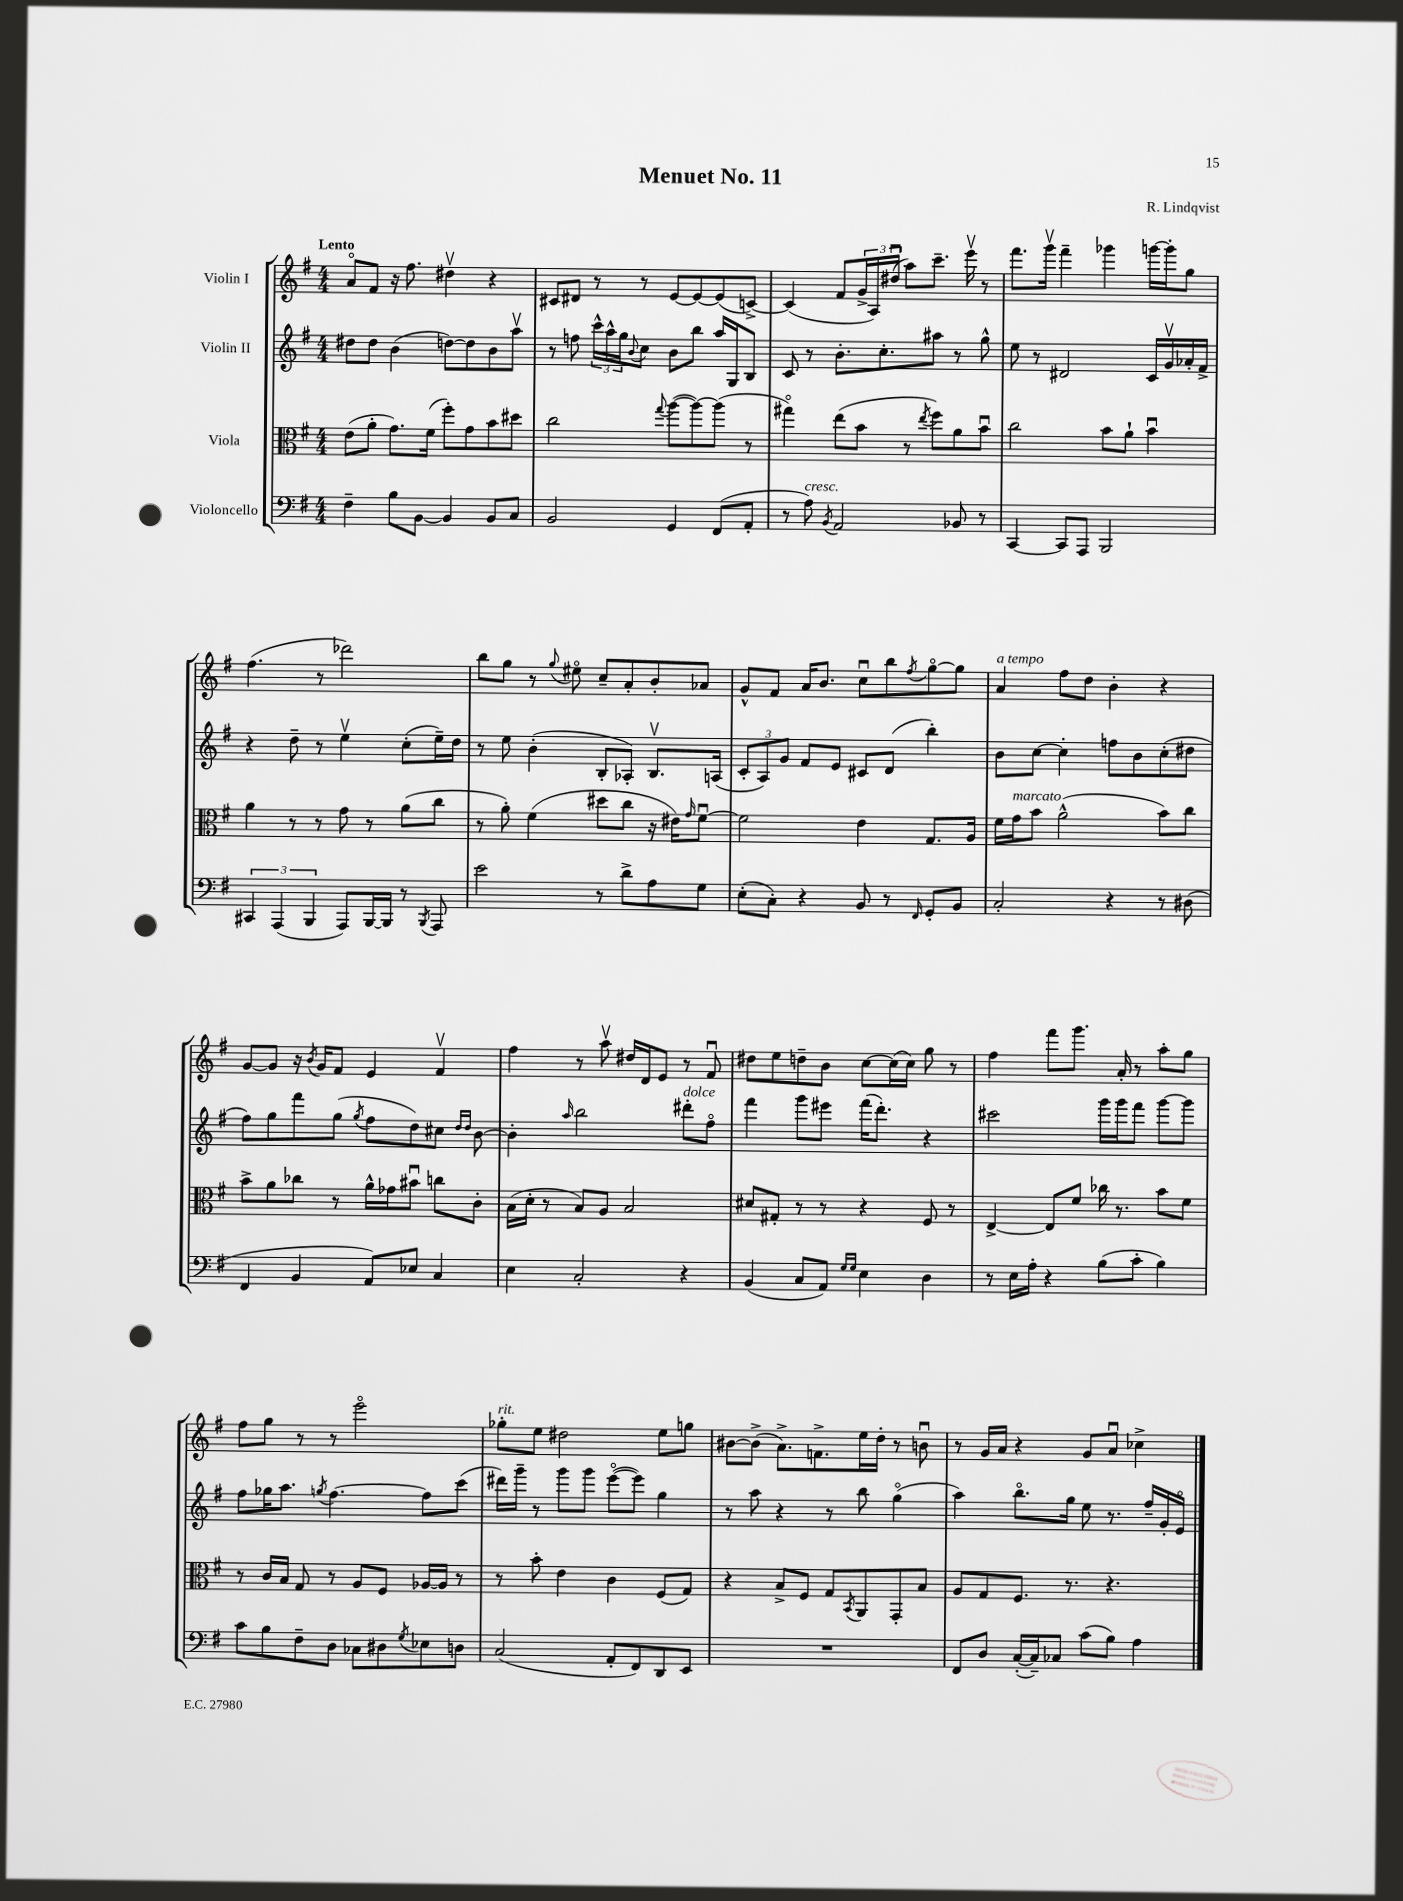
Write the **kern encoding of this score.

**kern	**kern	**kern	**kern
*staff4	*staff3	*staff2	*staff1
*clefF4	*clefC3	*clefG2	*clefG2
*k[f#]	*k[f#]	*k[f#]	*k[f#]
*M4/4	*M4/4	*M4/4	*M4/4
4F#~	(8e	8dd#	8ao
.	8a'	8dd#	8f#
8B	8.g)	(4b	16r
.	.	.	8.ff#
[8BB	.	.	.
.	(16f#	.	.
4BB]	8ff#')	[8dd)	4dd#v
.	8g	8dd]	.
8BB	8b	8b	4r
8C	8dd#	8aav	.
=	=	=	=
2BB	2cc	8r	8c#
.	.	8ff	8d#
.	.	24ccc^^	8r
.	.	24aa^^	.
.	.	24gg	.
.	.	8qqb	.
.	.	8cc	8r
.	8qqgg	.	.
4GG	([8aa	8b	[8e
.	8aa_)	8bb	8e_
(8FF#	(8aa]	16aa	(8e]
.	.	16G	.
8AA'	8r	8B	[8c^)
=	=	=	=
8r	4gg#o)	8c	(4c]
8A)	.	8r	.
8qBB	.	.	.
2AA	(8ee	8.b'	8f#
.	8b	.	24g^
.	.	.	24A)
.	.	8.cc'	.
.	.	.	(24dd#u
.	8r	.	8aa)
.	8qee	.	.
.	8ff#)	8aa#	8.ccc~
8BB-	8a	8r	.
.	.	.	16eeev
8r	8bu	8gg^^	8r
=	=	=	=
[4CC	2cc	8ee	8.fff#
.	.	8r	.
.	.	.	16gggv
8CC]	.	2d#	4fff#~
8AAA	.	.	.
2BBB	8b	.	4ggg-
.	8a`	.	.
.	4bu	16c	[16ggg
.	.	16gv	16ggg']
.	.	16a-'	8gg
.	.	16f#^	.
=	=	=	=
6CC#	4a	4r	(4.ff#
(6AAA	.	.	.
.	8r	8dd~	.
6BBB	.	.	.
.	8r	8r	8r
8AAA)	8g	4eev	2ddd-)
[16BBB	8r	.	.
16BBB]	.	.	.
8r	(8a	(8cc'	.
8qBBB	.	.	.
8AAA	8cc	16ee~)	.
.	.	16dd	.
=	=	=	=
2e	8r	8r	8bb
.	8a')	8ee	8gg
.	(4f#	(4b'	8r
.	.	.	8qqgg
.	.	.	8ee#o
8r	8dd#	8B'	8cc~
8d^	8cc	8A-')	8a'
8A	16r	8.Bv	8b'
.	16e#)	.	.
.	16qqg	.	.
8G	[8f#u	.	8a-
.	.	(16A	.
=	=	=	=
(8E'	2f#]	12c'	8g^^
.	.	12A)	.
8C')	.	.	8f#
.	.	12g	.
4r	.	8f#	16a
.	.	.	8.b
.	.	8e	.
8BB	4e	8c#	8ccu
8r	.	(8d	8bb
16qqFF#	.	.	8qff#
8GG'	8.G	4bb')	[8ggo
8BB	.	.	8gg]
.	16A	.	.
=	=	=	=
2C'	16f#	8b	4a
.	16g	.	.
.	8b	[8cc	.
.	(2a^^	4cc']	8ff#
.	.	.	8dd
4r	.	8ff	4b'
.	.	8b	.
8r	8b)	(8cc'	4r
(8D#	8cc	8dd#	.
=	=	=	=
4FF#	8b^	8ff#)	[8g
.	8a	8gg	8g]
4BB	8cc-	8fff#	16r
.	.	.	8qb
.	.	.	16g
.	8r	(8gg	8f#
.	.	8qgg	.
8AA)	16a^^	8ff#	4e
.	16g-	.	.
8E-	8b#u	8dd)	.
4C	8cc	8cc#	4f#v
.	.	16qqdd	.
.	.	16qqdd	.
.	8c'	[8b	.
=	=	=	=
4E	(16B	4b']	4ff#
.	16d'	.	.
.	8r	.	.
.	.	16qqaa	.
2C'	8B)	2bb	8r
.	8A	.	8aav
.	2B	.	16dd#
.	.	.	16d
.	.	.	8e
4r	.	8ddd#'	8r
.	.	8ff#o	8f#u
=	=	=	=
(4BB	8d#	4fff#	8dd#
.	8G#'	.	8ee
8C	8r	8ggg	8dd~
8AA)	8r	8eee#	8b
16qqG	.	.	.
16qqG	.	.	.
4E	4r	(16fff#	[8cc
.	.	8.ddd')	.
.	.	.	(16cc]
.	.	.	16cc)
4D	8F#	4r	8gg
.	8r	.	8r
=	=	=	=
8r	[4E^	2ccc#	4ff#
16E	.	.	.
16A'	.	.	.
4r	8E]	.	8fff#
.	8f#	.	8.ggg
(8B	16cc-	16ggg	.
.	8.r	16ggg	16a'
8c'	.	8fff#	8r
4B)	8b	[8ggg	8aa'
.	8f#	8ggg]	8gg
=	=	=	=
8c	8r	8ff#	8ff#
8B	16c	16gg-	8gg
.	16B	8.aa	.
8F#~	8G	.	8r
.	.	8qgg	.
8D	8r	[4.ff#	8r
8C-	8A	.	2eeeo
8D#	8F#	.	.
8qG	.	.	.
8E-	[16A-	8ff#]	.
.	16A-]	.	.
8D	8r	(8ccc	.
=	=	=	=
(2C	8r	16ddd#)	8gg-'
.	.	16ggg~	.
.	8b'	8r	8ee
.	4e	8ggg	2dd#
.	.	8ggg	.
8AA'	4c	([8eeeo	.
8FF#)	.	8eee])	.
8DD	(8F#	4gg	8ee
8EE	8G)	.	8gg
=	=	=	=
1r	4r	8r	[8b#
.	.	8aa	(8b#^]
.	8B^	4r	8.a^)
.	8F#	.	.
.	.	.	8.f^
.	8G	8r	.
.	8qBB	.	.
.	8AA	8bb	16ee
.	.	.	16dd'
.	8GG'	(4ggo	8r
.	8B	.	8bu
=	=	=	=
8FF#	8A	4aa)	8r
8D	8G	.	16g
.	.	.	16a
([16C'	8.F#	8.bbo	4r
16C~])	.	.	.
8C-	.	.	.
.	8.r	16gg	.
(8c	.	8ee	8g
8B)	4.r	8.r	8au
4A	.	.	4cc-^
.	.	16ff#~	.
.	.	16g'	.
.	.	16eo	.
==	==	==	==
*-	*-	*-	*-
